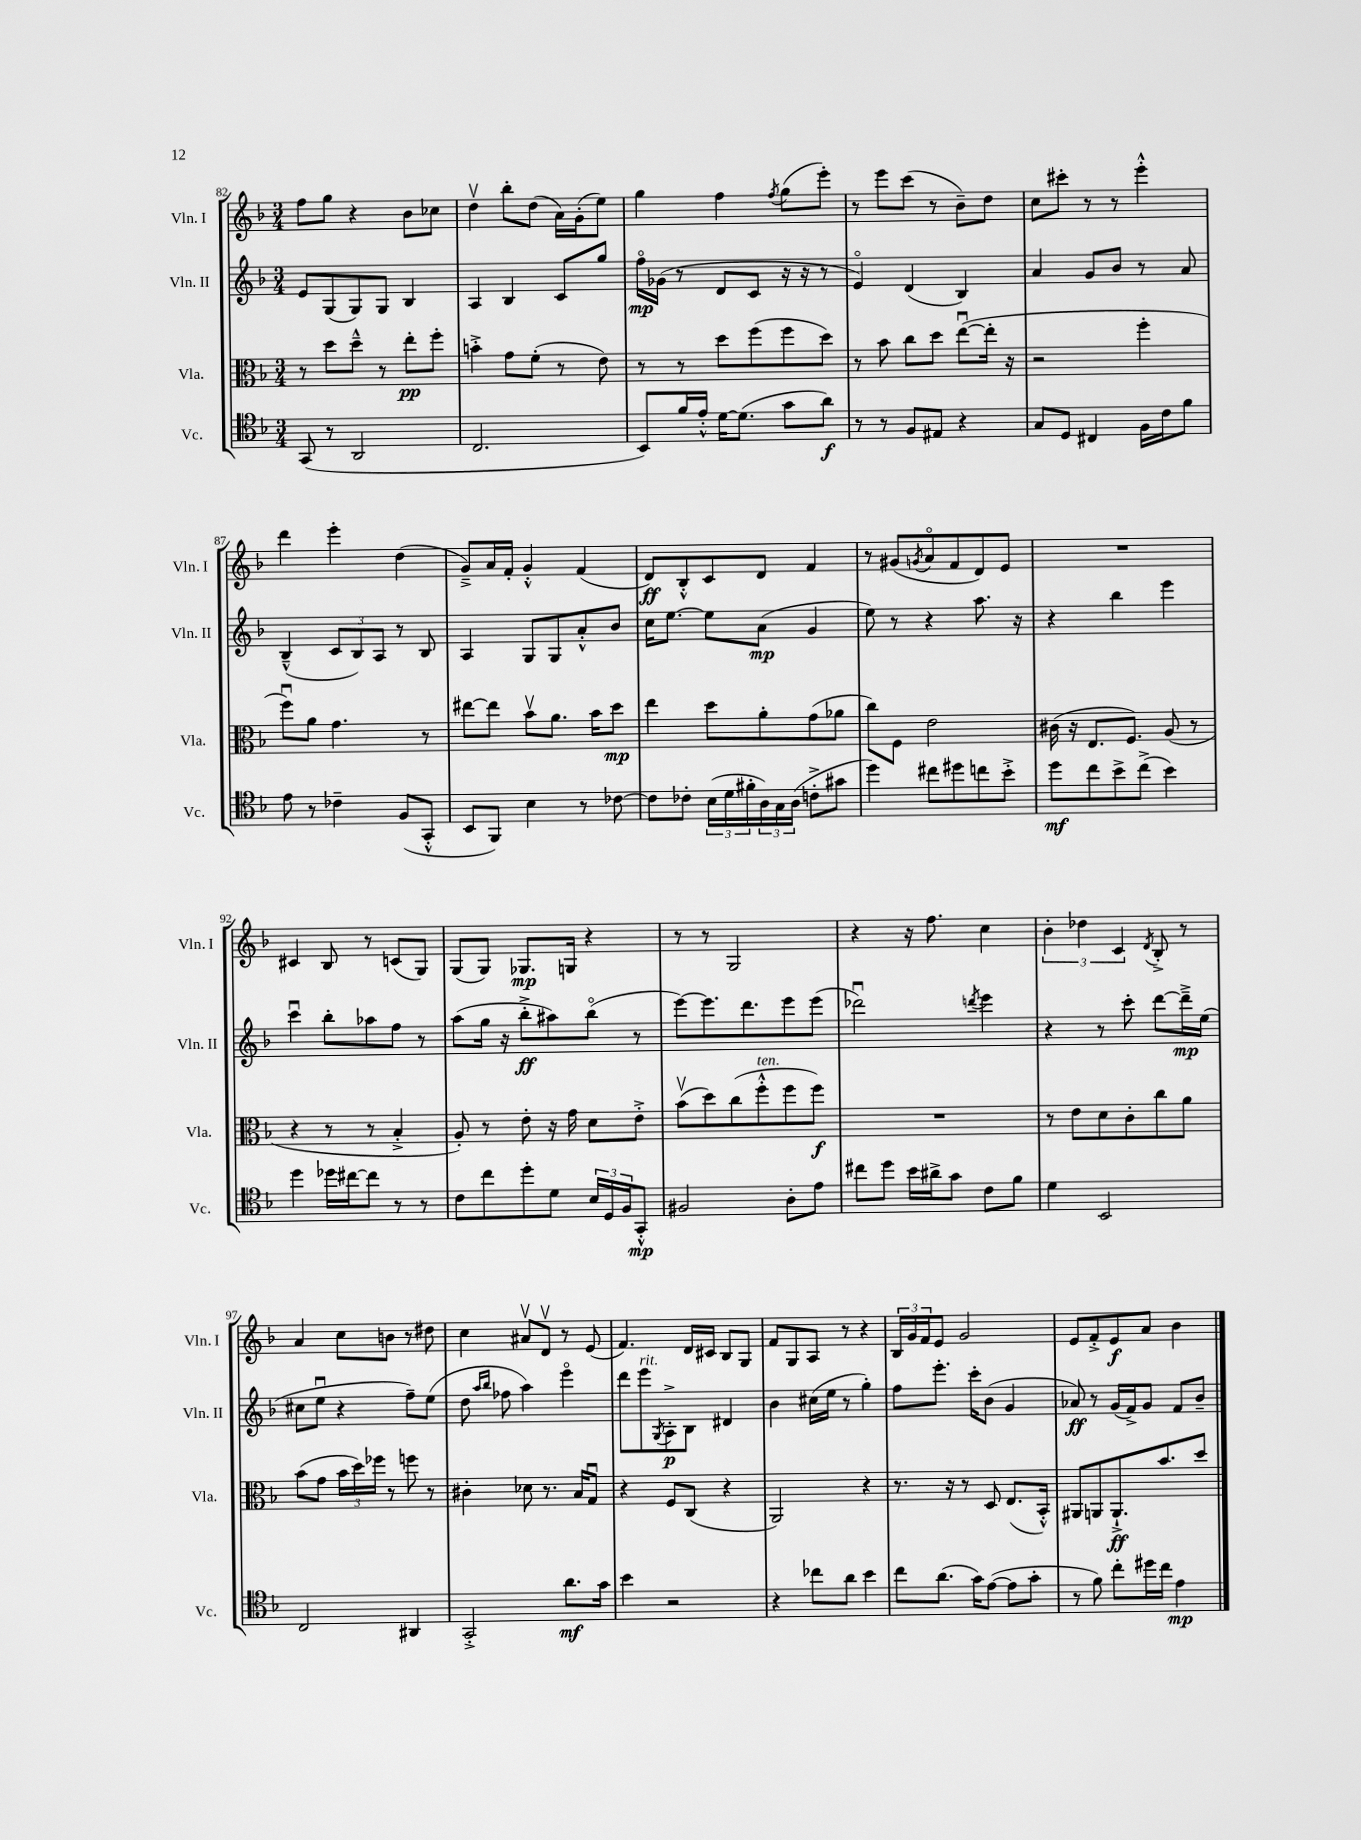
<<
\new StaffGroup <<
\new Staff = "s0" \with { instrumentName = "Vln. I" shortInstrumentName = "Vln. I" } {
    \clef treble \key f \major \numericTimeSignature \time 3/4
    f''8 g''8 r4 bes'8 ces''8 |
    d''4\upbow bes''8-. d''8( a'16) g'16-.( e''8) |
    g''4 f''4 \acciaccatura { f''8 } g''8( e'''8-.) |
    r8 e'''8 c'''8( r8 bes'8--) d''8 |
    c''8 cis'''8-. r8 r8 e'''4-.-^ |
    d'''4 e'''4-. d''4( |
    g'8--->) a'16 f'16-. g'4-.-^ f'4( |
    d'8\ff) bes8-.-^ c'8 d'8 f'4 |
    r8 gis'8( \acciaccatura { g'8 } a'8\flageolet f'8 d'8) e'8 |
    R2. |
    cis'4 bes8 r8 c'8( g8) |
    g8( g8) ges8.\mp g16 r4 |
    r8 r8 g2 |
    r4 r16 f''8. c''4 |
    \tuplet 3/2 { bes'4-. des''4 c'4 } \acciaccatura { d'8 } bes8-.-> r8 |
    a'4 c''8 b'8 r8 dis''8 |
    c''4 ais'8\upbow d'8\upbow r8 e'8( |
    f'4.) d'16 cis'16 bes8 g8 |
    f'8 g8 a8 r8 r4 |
    \tuplet 3/2 { bes16 g'16 f'16 } e'8 g'2 |
    e'8 f'8-.-> e'8\f a'8 bes'4 \bar "|." |
}
\new Staff = "s1" \with { instrumentName = "Vln. II" shortInstrumentName = "Vln. II" } {
    \clef treble \key f \major \numericTimeSignature \time 3/4
    e'8 g8( g8) g8 bes4 |
    a4 bes4 c'8 g''8 |
    f''16\flageolet\mp ges'16( r8 d'8 c'8 r16 r16 r8 |
    e'4\flageolet) d'4( bes4) |
    a'4 g'8 bes'8 r8 a'8 |
    bes4---^( \tuplet 3/2 { c'8 bes8) a8 } r8 bes8 |
    a4 g8 g8 a'8-.-^ bes'8 |
    c''16 e''8.~ e''8 a'8\mp( g'4 |
    e''8) r8 r4 a''8. r16 |
    r4 bes''4 e'''4 |
    c'''4\downbow bes''8-. aes''8 f''8 r8 |
    a''8( g''16 r16 bes''8-.->\ff ais''8) bes''8\flageolet( r8 |
    e'''8~) e'''8. d'''8. e'''8 e'''8( |
    des'''2\downbow) \acciaccatura { d'''8 } e'''4 |
    r4 r8 c'''8-. d'''8~ d'''16--->\mp e''16( |
    cis''8 e''8\downbow r4 f''8--) e''8( |
    d''8 \grace { a''16 bes''16 } fes''8 a''4) e'''4\flageolet |
    d'''8 e'''8^\markup { \italic "rit." } \acciaccatura { g8 } a8-.->\p bes8 dis'4 |
    bes'4 cis''16( e''16 r8 g''4-.) |
    f''8 e'''8.-. c'''16-. bes'8( g'4 |
    aes'8\ff) r8 g'16( f'16->) g'8 f'8 bes'8-- \bar "|." |
}
\new Staff = "s2" \with { instrumentName = "Vla." shortInstrumentName = "Vla." } {
    \clef alto \key f \major \numericTimeSignature \time 3/4
    r8 d''8 d''8---^ r8 e''8-.\pp f''8-. |
    b'4-.-> g'8 f'8-.( r8 e'8) |
    r8 r8 d''8 f''8( f''8 d''8) |
    r8 bes'8 c''8 d''8 e''8~\downbow( e''16-. r16 |
    r2 f''4-. |
    f''8\downbow) a'8 g'4. r8 |
    eis''8~ eis''8 bes'8\upbow a'8. bes'16 d''8\mp |
    e''4 d''8 a'8-. g'8( aes'8 |
    c''8) f8 e'2 |
    cis'16( r16 e8. f8.) a8( r8 |
    r4 r8 r8 bes4-.-> |
    a8-.) r8 e'8-. r16 g'16 d'8 e'8-.-> |
    bes'8\upbow( d''8) c''8( f''8-.-^^\markup { \italic "ten." } f''8 f''8\f) |
    R2. |
    r8 e'8 d'8 c'8-. c''8 a'8 |
    bes'8( g'8 \tuplet 3/2 { bes'16 d''16) fes''16 } r8 f''8 r8 |
    cis'4-. des'8 r8. bes16 g8\downbow |
    r4 f8 c8( r4 |
    a,2) r4 |
    r8. r16 r8 d8 e8.( bes,16-.-^) |
    ais,8 a,8 a,8.-!->\ff bes'8. d''8 \bar "|." |
}
\new Staff = "s3" \with { instrumentName = "Vc." shortInstrumentName = "Vc." } {
    \clef tenor \key f \major \numericTimeSignature \time 3/4
    g,8( r8 a,2 |
    c2. |
    bes,8) f'16 e'16-.-^ d'16~ d'8.( g'8 a'8\f) |
    r8 r8 f8 eis8 r4 |
    g8 d8 cis4 f16 c'16 f'8 |
    e'8 r8 ces'4-- f8( g,8-.-^ |
    bes,8 f,8) bes4 r8 ces'8~ |
    ces'8 ces'8-. \tuplet 3/2 { bes16( d'16 fis'16-. } \tuplet 3/2 { a16) g16 a16( } c'8-.-> gis'8 |
    d''4) cis''8 dis''8 c''8 bes'8-.-> |
    d''8\mf c''8 bes'8-> c''8->( bes'4) |
    d''4 des''16 cis''16~ cis''8 r8 r8 |
    c'8 c''8 d''8-. d'8 \tuplet 3/2 { bes16 d16 f16 } g,8-.-^\mp |
    fis2 a8-. e'8 |
    cis''8 d''8 bes'16 ais'16-> g'8 c'8 f'8 |
    d'4 bes,2 |
    c2 ais,4 |
    g,2-.-> a'8.\mf g'16 |
    bes'4 r2 |
    r4 ces''8 a'8 bes'4 |
    c''8 a'8.( g'16) e'8~( e'8 g'8-. |
    r8 f'8) c''8-. dis''16 c''16 e'4\mp \bar "|." |
}
>>
>>
\layout { \context { \Score currentBarNumber = #82 } }
